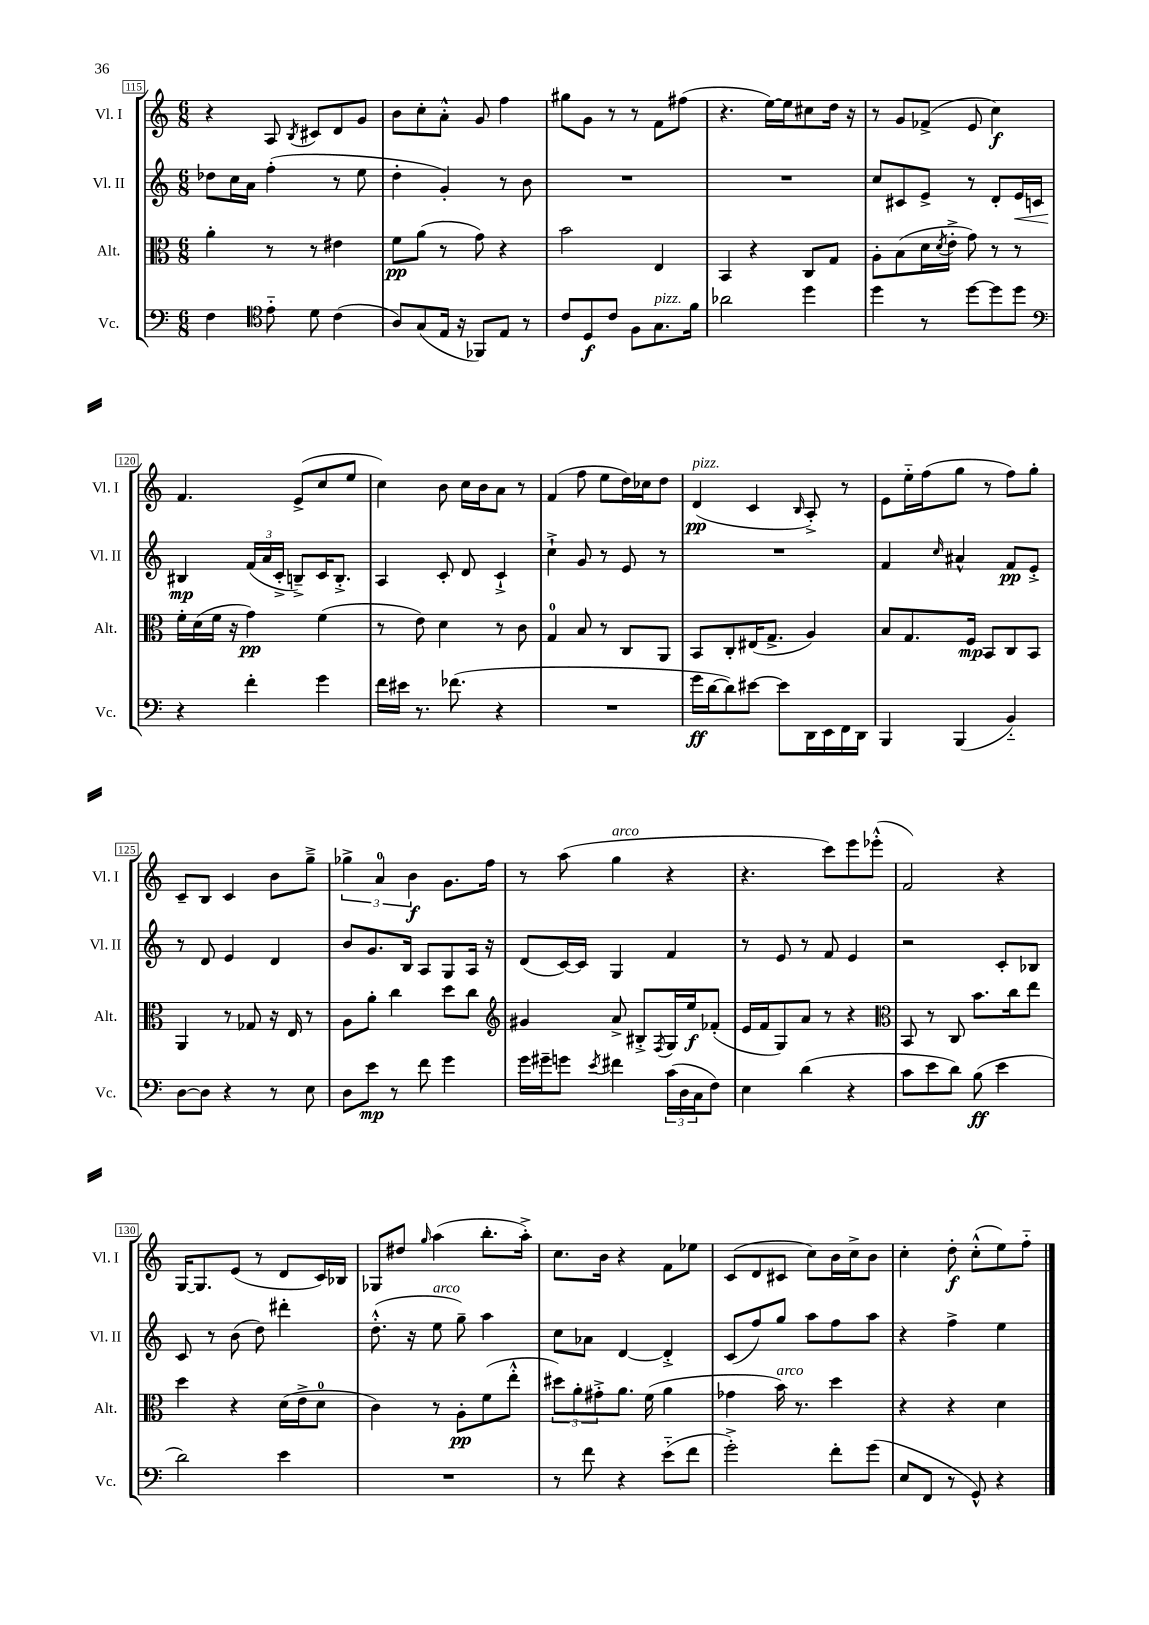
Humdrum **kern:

**kern	**kern	**kern	**kern
*staff4	*staff3	*staff2	*staff1
*clefF4	*clefC3	*clefG2	*clefG2
*k[]	*k[]	*k[]	*k[]
*M6/8	*M6/8	*M6/8	*M6/8
4F	4a'	8dd-	4r
.	.	16cc	.
.	.	16a	.
*clefC4	*	*	*
8e'~	8r	(4ff'	8A
.	.	.	8qB
8d	8r	.	8c#
(4c	4e#	8r	8d
.	.	8ee	8g
=	=	=	=
8A)	8f	4dd'	8b
(8G	(8a	.	8cc'
16E	8r	4g')	8a'^^
16r	.	.	.
8FF-)	8g)	.	8g
8E	4r	8r	4ff
8r	.	8b	.
=	=	=	=
8c	2b	2.r	8gg#
8D	.	.	8g
8c	.	.	8r
8F	.	.	8r
8.G	4E	.	8f
.	.	.	(8ff#
16f	.	.	.
=	=	=	=
2a-	4BB	2.r	4.r
.	4r	.	.
.	.	.	[16ee)
.	.	.	16ee]
4dd	8C	.	8cc#
.	8G	.	16dd
.	.	.	16r
=	=	=	=
4dd	8A'	8cc	8r
.	(8B	8c#	8g
8r	16d	8e^	(8f-^
.	8qd	.	.
.	16e'^	.	.
[8dd	8g)	8r	8e
8dd]	8r	8d'	4cc)
8dd	8r	16e	.
.	.	16c	.
=	=	=	=
*clefF4	*	*	*
4r	16f'	4B#	4.f
.	(16d	.	.
.	16f	.	.
.	16r	.	.
4f'	4g)	(24f	.
.	.	24a	.
.	.	24c'^	.
.	.	8B~^)	(8e^
4g	(4f	16c	8cc
.	.	8.B'^	.
.	.	.	8ee
=	=	=	=
16f	8r	4A	4cc)
16e#	.	.	.
8.r	8e)	.	.
.	4d	8c'	8b
(8.f-	.	.	.
.	.	8d	16cc
.	.	.	16b
4r	8r	4c`^	8a
.	8c	.	8r
=	=	=	=
2.r	4G	4cc`^	(4f
.	8B	8g	8ff
.	8r	8r	8ee
.	8C	8e	16dd)
.	.	.	16cc-
.	8AA	8r	8dd
=	=	=	=
16g	8BB	2.r	(4d
[16d	.	.	.
8d])	8C'	.	.
[8e#	(16E#	.	4c
.	8.G^	.	.
8e#]	.	.	.
.	.	.	16qqB
16DD	4A)	.	8A'^)
16EE	.	.	.
16FF	.	.	8r
16DD	.	.	.
=	=	=	=
4BBB	8B	4f	8e
.	8.G	.	16ee'~
.	.	.	(16ff
.	.	16qqcc	.
(4BBB	.	4a#^^	8gg
.	16F	.	.
.	8BB	.	8r
4BB'~)	8C	8f	8ff)
.	8BB	8e'^	8gg'
=	=	=	=
[8D	4AA	8r	8c~
8D]	.	8d	8B
4r	8r	4e	4c
.	8G-	.	.
8r	16r	4d	8b
.	16E	.	.
8E	8r	.	8gg~^
=	=	=	=
8D	8A	8b	6gg-^
8e	8a'	8.g	.
.	.	.	6a
8r	4cc	.	.
.	.	16B	.
.	.	.	6b
8f	.	8A	.
4g	8dd	8G	8.g
.	8cc	16A	.
.	.	16r	16ff
=	=	=	=
*	*clefG2	*	*
16g	4g#	(8d	8r
16g#~	.	.	.
8g	.	[16c)	(8aa
.	.	16c]	.
8qe	.	.	.
4f#	8a^	4G	4gg
.	8B#'^	.	.
.	8qF	.	.
(24c	16G	4f	4r
24D	.	.	.
.	16ee	.	.
24C	.	.	.
8F)	(8f-'	.	.
=	=	=	=
4E	16e	8r	4.r
.	16f	.	.
.	8G)	8e	.
(4d	8a	8r	.
.	8r	8f	8ccc)
4r	4r	4e	8eee
.	.	.	(8eee-'^^
=	=	=	=
*	*clefC3	*	*
8c	8BB	2r	2f)
8e	8r	.	.
8d)	8C	.	.
(8B	8.b	.	.
4e	.	8c'	4r
.	16cc	.	.
.	8ee	8B-	.
=	=	=	=
2d)	4dd	8c	[16G
.	.	.	8.G]
.	.	8r	.
.	4r	(8b	(8e
.	.	8dd)	8r
4e	(16d	4ddd#'	8d
.	16e^	.	.
.	8d	.	16c)
.	.	.	16B-
=	=	=	=
2.r	4c)	(8.dd'^^	8G-
.	.	.	8dd#
.	.	16r	.
.	.	.	16qqgg
.	8r	8ee	(4aa
.	8A'	8gg~)	.
.	(8f	4aa	8.bb'
.	8ee'^^	.	.
.	.	.	16aa'^)
=	=	=	=
8r	12dd#)	8cc	8.cc
.	12a'	.	.
8f	.	8a-	.
.	12g#'^	.	.
.	.	.	16b
4r	8.a	[4d	4r
.	(16f	.	.
(8e'~	4a	4d'^]	8f
8f	.	.	8ee-
=	=	=	=
2g'^)	4g-	(8c	(8c
.	.	8ff)	8d
.	16b)	8gg	8c#
.	8.r	.	.
.	.	8aa	8cc)
8f'	4dd	8ff	16b
.	.	.	16cc^
(8g	.	8aa	8b
=	=	=	=
8E	4r	4r	4cc'
8FF	.	.	.
8r	4r	4ff^	8dd'
8GG^^)	.	.	(8cc'^^
4r	4d	4ee	8ee)
.	.	.	8ff'~
==	==	==	==
*-	*-	*-	*-
